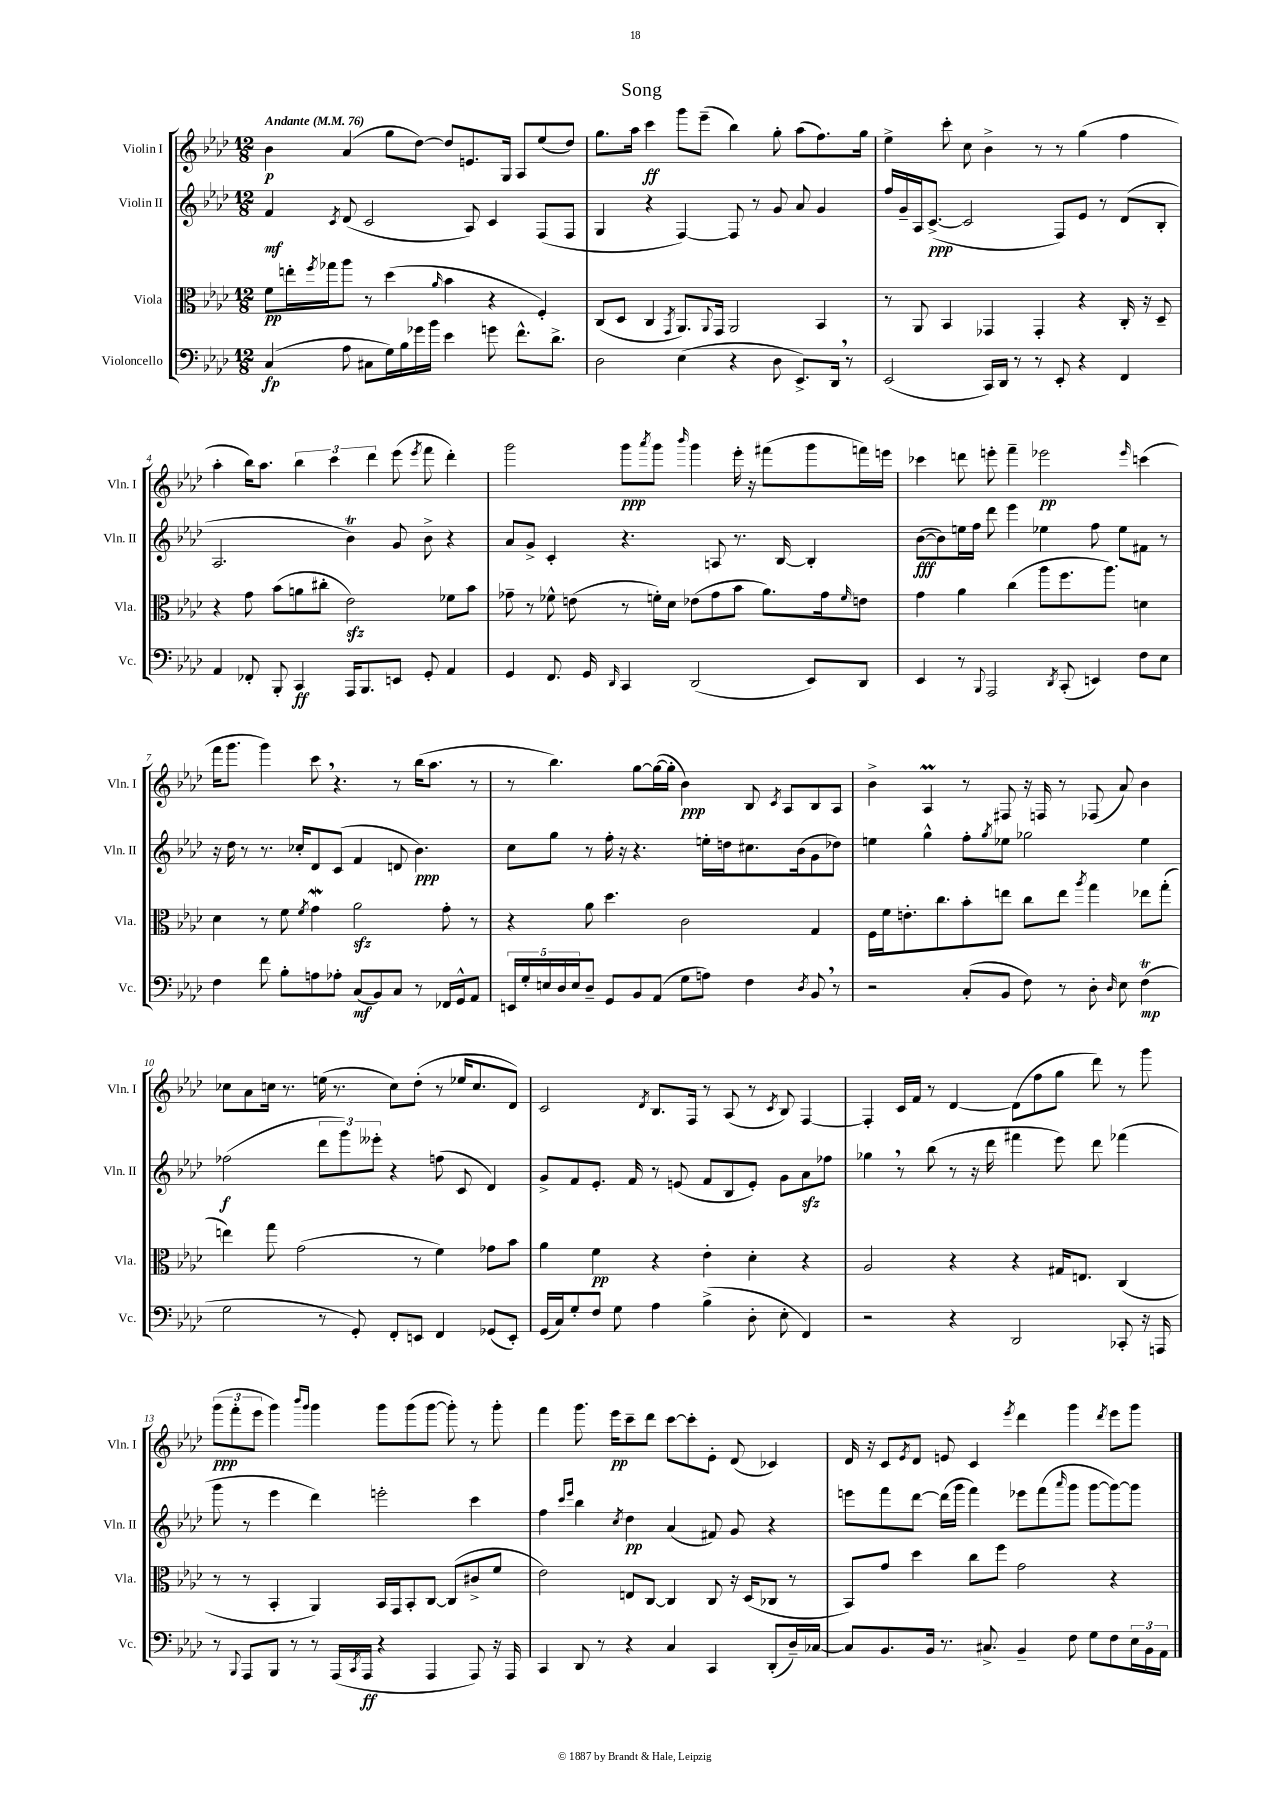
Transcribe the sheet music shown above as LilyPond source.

\header { title = "Song" }
<<
\new StaffGroup <<
\new Staff = "s0" \with { instrumentName = "Violin I" shortInstrumentName = "Vln. I" } {
    \clef treble \key aes \major \numericTimeSignature \time 12/8 \tempo "Andante" 4 = 76
    bes'4\p aes'4( g''8 des''8~) des''8 e'8. g16 aes8 ees''8( des''8) |
    g''8. aes''16 c'''4\ff g'''8 ees'''8--( bes''4) g''8-. aes''8( f''8.) g''16 |
    ees''4-> c'''8-. c''8 bes'4-> r8 r8 g''4( f''4 |
    aes''4-. bes''16) aes''8. \tuplet 3/2 { bes''4 c'''4 des'''4 } ees'''8( \acciaccatura { ees'''8 } f'''8 des'''4-.) |
    g'''2 g'''8\ppp \acciaccatura { aes'''8 } g'''8 \grace { bes'''16 } g'''4 ees'''16-. r16 fis'''8( g'''8 f'''16) e'''16 |
    ces'''4 d'''8 e'''8-. f'''4-- ees'''2\pp \grace { ees'''16 } c'''4( |
    f'''16 g'''8. g'''4) c'''8 \breathe r4. r8 bes''16( aes''8. r8 |
    r8 bes''4.) g''8~ g''16~( g''16-. bes'4\ppp) bes8 \acciaccatura { c'8 } aes8 bes8 aes8 |
    bes'4-> aes4\prall r8 fis8 r16 f16 r8 fes8( aes'8) bes'4 |
    ces''8 aes'8 c''16 r8. e''16( r8. c''8) des''8-.( r8 ees''16 c''8. des'8) |
    c'2 \acciaccatura { des'8 } bes8. f16 r8 aes8( r8 \acciaccatura { c'8 } bes8) f4~ |
    f4-. c'16 f'16 r8 des'4~ des'8( f''8 g''8 des'''8) r8 g'''8 |
    \tuplet 3/2 { g'''8\ppp( f'''8-. ees'''8 } g'''4) \grace { bes'''16 g'''16 } g'''4 g'''8 g'''8( g'''8~ g'''8-.) r8 g'''8-. |
    f'''4 g'''8. ees'''16\pp c'''8-- des'''8 c'''8~ c'''8-. ees'8-. des'8( ces'4) |
    des'16 r16 c'8 \acciaccatura { ees'8 } des'8 e'8 c'4 \acciaccatura { ees'''8 } des'''4 g'''4 \acciaccatura { des'''8 } ees'''8 g'''8 \bar "|." |
}
\new Staff = "s1" \with { instrumentName = "Violin II" shortInstrumentName = "Vln. II" } {
    \clef treble \key aes \major \numericTimeSignature \time 12/8
    f'4\mf \acciaccatura { c'8 } des'8( c'2 aes8) c'4 f8( f8 |
    g4 r4 f4~) f8 r8 g'8 aes'8 g'4 |
    f''16 g'16-- aes16 c'8.~->\ppp( c'2 f8) ees'8 r8 des'8( bes8-. |
    aes2. bes'4\trill) g'8 bes'8-> r4 |
    aes'8 g'8-> c'4-. r4. a8 r8. bes16~ bes4-. |
    bes'8~\fff( bes'8) e''16 f''16 des'''8 ees'''4 ees''4 f''8 ees''8 fis'8 r8 |
    r16 des''16 r8 r8. ces''16-. des'8 c'8( f'4 d'8 bes'4.\ppp) |
    c''8 g''8 r8 f''16-. r16 r4. e''16-. d''16 cis''8. bes'16( g'8 des''8) |
    e''4 g''4-^ f''8-. \acciaccatura { g''8 } ees''8 ges''2 ees''4 |
    fes''2\f( \tuplet 3/2 { des'''8 g'''8) eeses'''8-. } r4 f''8( c'8 des'4) |
    g'8-> f'8 ees'8.-. f'16 r8 e'8( f'8 bes8 e'8-.) g'8 aes'8\sfz fes''8 |
    ges''4 \breathe r8 bes''8( r8 r16 des'''16 fis'''4 ees'''8) des'''8 fes'''4( |
    g'''8 r8 ees'''4 des'''4) e'''2-. c'''4 |
    f''4 \grace { c'''16 ees'''16 } bes''4 \acciaccatura { c''8 } des''4\pp aes'4( fis'8) g'8 r4 |
    e'''8 f'''8 des'''8~ des'''16( g'''16 f'''4) ees'''8 f'''8( \grace { aes'''16 } g'''8 g'''8~ g'''8~) g'''8 \bar "|." |
}
\new Staff = "s2" \with { instrumentName = "Viola" shortInstrumentName = "Vla." } {
    \clef alto \key aes \major \numericTimeSignature \time 12/8
    f'8\pp e''16-. \acciaccatura { f''8 } ges''16 aes''8 r8 des''4( \grace { aes'16 } bes'4 r4 f4-.) |
    c8( des8 c4 \acciaccatura { g,8 } aes,8.) \appoggiatura { aes,8 } g,16 aes,2 bes,4 |
    r8 aes,8 bes,4 ges,4 ges,4-. r4 c16-. r16 des8-- |
    r4 g'8 bes'8( a'8 cis''8-. ees'2\sfz) fes'8 bes'8 |
    ges'8-- r8 fes'8-^ e'8( r8 f'16-.) des'16 ees'8( ges'8 bes'8 aes'8.) ges'16 \grace { f'16 } e'8 |
    g'4 aes'4 c''4( aes''8 f''8. aes''8.) d'4 |
    des'4 r8 f'8 \acciaccatura { f'8 } g'4\mordent aes'2\sfz g'8-. r8 |
    r4 aes'8 des''4. c'2 g4 |
    f16 f'16 e'8.-. c''8. bes'8-. e''8 c''8 e''8 \acciaccatura { aes''8 } g''4 ees''8 g''8-.( |
    e''4) g''8 g'2( r8 f'4) ges'8 bes'8 |
    aes'4 f'4\pp r4 ees'4-. des'4-. r4 |
    aes2 r4 r4 gis16 e8. c4( |
    r8 r8 bes,4-. aes,4) bes,16 g,16 bes,8-. c8~ c8( cis'8-> f'8 |
    ees'2) e8 c8~ c4 c8 r16 des16( ces8 r8 |
    bes,8) g'8 des''4 c''8 f''8 g'2 r4 \bar "|." |
}
\new Staff = "s3" \with { instrumentName = "Violoncello" shortInstrumentName = "Vc." } {
    \clef bass \key aes \major \numericTimeSignature \time 12/8
    c4\fp( aes8 cis8 g16) bes16 ges'16 bes'16 ees'4 g'8 f'8.-^ des'8.-> |
    des2 ees4( r4 des8 ees,8.->) des,16 \breathe r8 |
    ees,2( c,16) des,16 r8 r8 ees,8-. r4 f,4 |
    aes,4 fes,8-. bes,,8-. c,4\ff aes,,16 bes,,8. e,8 g,8-. aes,4 |
    g,4 f,8. g,16 \grace { des,16 } c,4 des,2( ees,8) des,8 |
    ees,4 r8 \appoggiatura { bes,,8 } aes,,2 \acciaccatura { des,8 } c,8-.( e,4) f8 ees8 |
    f4 f'8 bes8-. a8 aes8-. c8\mf( bes,8) c8 r8 fes,16 g,16-^ aes,8 |
    \tuplet 5/4 { e,16 g16-. e16 des16 e16 } des8-- g,8 bes,8 aes,8( g8 a8) f4 \acciaccatura { des8 } bes,8 \breathe r8 |
    r2 c8-.( bes,8 f8) r8 des8-. \grace { des16 } ees8 f4\trill\mp( |
    g2 r8 g,8-.) f,8-. e,8 f,4 ges,8( e,8-.) |
    g,16( c16) g8-. f8 g8 aes4 bes4->( des8-. ees8-. f,4) |
    r2 r4 des,2 ces,8-. r16 a,,16 |
    r8 \appoggiatura { bes,,8 } aes,,8 bes,,8 r8 r8 aes,,16( \acciaccatura { c,8 } aes,,16\ff r4 aes,,4 aes,,8) r16 aes,,16 |
    c,4 des,8 r8 r4 c4 c,4 des,8-.( des16--) ces16~ |
    ces8 bes,8. bes,16 r8. cis8.-> bes,4-- f8 g8 f8 \tuplet 3/2 { ees16 bes,16 aes,16 } \bar "|." |
}
>>
>>
